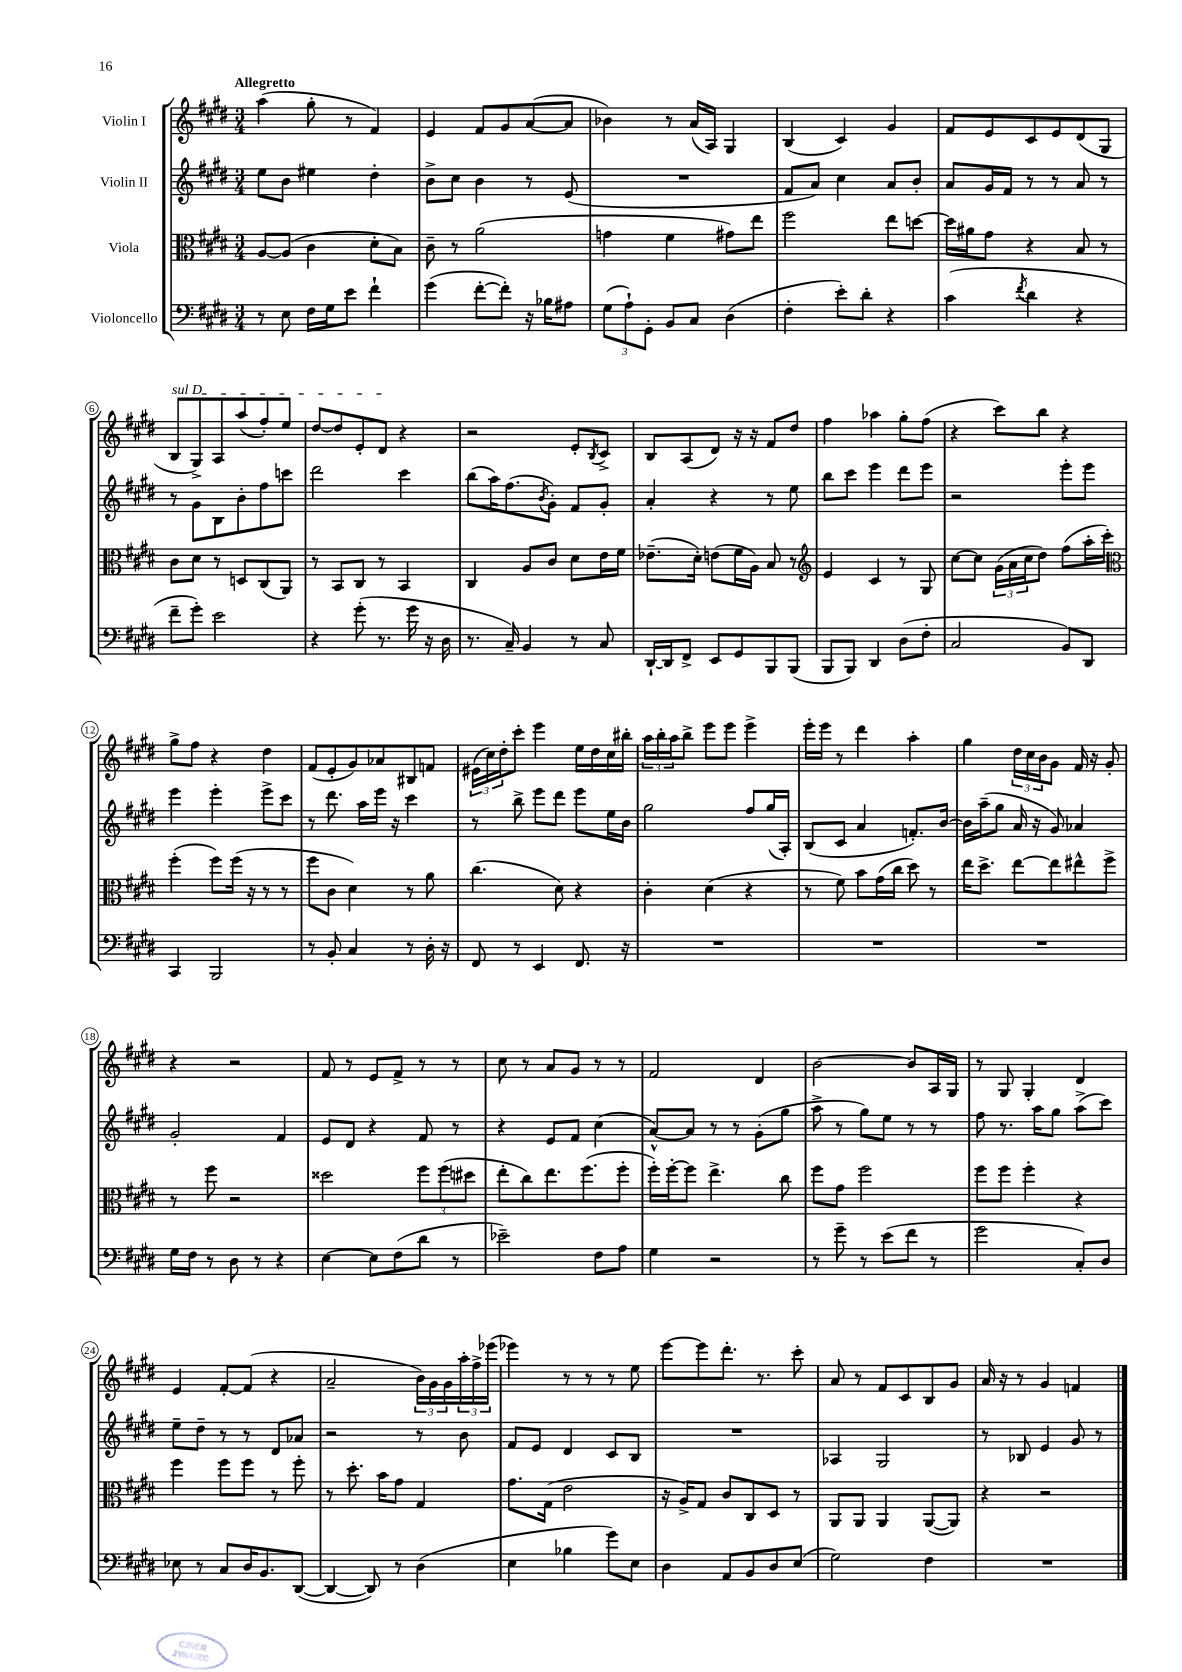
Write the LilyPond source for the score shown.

<<
\new StaffGroup <<
\new Staff = "s0" \with { instrumentName = "Violin I" } {
    \clef treble \key e \major \numericTimeSignature \time 3/4 \tempo "Allegretto"
    a''4( gis''8-. r8 fis'4) |
    e'4 fis'8 gis'8 a'8~( a'8 |
    bes'4) r8 a'16( a16) gis4 |
    b4( cis'4) gis'4 |
    fis'8 e'8 cis'8 e'8 dis'8( gis8 |
    \once \override TextSpanner.bound-details.left.text = \markup { \italic "sul D" } b8\startTextSpan gis8->) a8 a''8( fis''8-.) e''8 |
    dis''8~ dis''8 e'8-. dis'8\stopTextSpan r4 |
    r2 e'8-. \acciaccatura { b8 } cis'8-> |
    b8 a8( dis'8) r16 r16 fis'8 dis''8 |
    fis''4 aes''4 gis''8-. fis''8( |
    r4 cis'''8) b''8 r4 |
    gis''8-> fis''8 r4 dis''4 |
    fis'8( e'8-. gis'8) aes'8 bis8 f'8 |
    \tuplet 3/2 { eis'16( cis''16) dis''16-. } cis'''8-. e'''4 e''16 dis''16 cis''16 bis''16-. |
    \tuplet 3/2 { a''16 b''16-. a''16 } b''8-> e'''8 e'''8 e'''4-> |
    e'''16-. e'''16 r8 dis'''4 a''4-. |
    gis''4 \tuplet 3/2 { dis''16 cis''16 b'16 } gis'8 fis'16 r16 gis'8-. |
    r4 r2 |
    fis'8 r8 e'8 fis'8-> r8 r8 |
    cis''8 r8 a'8 gis'8 r8 r8 |
    fis'2 dis'4 |
    b'2~ b'8 a16 gis16 |
    r8 gis8 gis4-. dis'4 |
    e'4 fis'8~-. fis'8( r4 |
    a'2-- \tuplet 3/2 { b'16) gis'16 gis'16 } \tuplet 3/2 { a''16-. fis''16-> ees'''16( } |
    ees'''4) r8 r8 r8 e''8 |
    e'''8~ e'''8 dis'''8.-. r8. cis'''8-. |
    a'8 r8 fis'8 cis'8 b8 gis'8 |
    a'16 r16 r8 gis'4 f'4 \bar "|." |
}
\new Staff = "s1" \with { instrumentName = "Violin II" } {
    \clef treble \key e \major \numericTimeSignature \time 3/4
    e''8 b'8 eis''4 dis''4-. |
    b'8-> cis''8 b'4 r8 e'8( |
    R2. |
    fis'8 a'8) cis''4 a'8 b'8-. |
    a'8 gis'16 fis'16 r8 r8 a'8 r8 |
    r8 gis'8 b8 b'8-. fis''8 c'''8 |
    dis'''2 cis'''4 |
    b''8( a''16) fis''8.( \acciaccatura { b'8 } gis'8-.) fis'8 gis'8-. |
    a'4-. r4 r8 e''8 |
    b''8 cis'''8 e'''4 dis'''8 e'''8 |
    r2 e'''8-. e'''8 |
    e'''4 e'''4-. e'''8-> cis'''8 |
    r8 dis'''8. a''16 e'''16 r16 cis'''4 |
    r8 b''8-> e'''8 dis'''8 e'''8 e''16 b'16 |
    gis''2 fis''8 gis''16( a16-.) |
    b8( cis'8 a'4 f'8.-.) b'16~ |
    b'16 a''16--( gis''8 a'16 r16 gis'8) aes'4 |
    gis'2-. fis'4 |
    e'8 dis'8 r4 fis'8 r8 |
    r4 e'8 fis'8 cis''4( |
    a'8~-^) a'8 r8 r8 gis'8-.( gis''8 |
    a''8-> r8 gis''8) e''8 r8 r8 |
    fis''8 r8. a''16 gis''8 a''8->( cis'''8) |
    e''8-- dis''8-- r8 r8 dis'8 aes'8 |
    r2 r8 b'8 |
    fis'8 e'8 dis'4 cis'8 b8 |
    R2. |
    aes4 gis2 |
    r8 bes8 e'4 gis'8 r8 \bar "|." |
}
\new Staff = "s2" \with { instrumentName = "Viola" } {
    \clef alto \key e \major \numericTimeSignature \time 3/4
    a8~ a8( cis'4 dis'8-. b8) |
    cis'8-- r8 a'2( |
    g'4 fis'4 gis'8) e''8 |
    fis''2 e''8 d''8~ |
    d''16 ais'16 gis'8 r4 b8 r8 |
    cis'8 dis'8 r8 d8 cis8( a,8) |
    r8 b,8 cis8 r8 b,4 |
    cis4 a8 cis'8 dis'8 e'16 fis'16 |
    ees'8.--( dis'16-.) e'8( fis'16 a16) b8 r8 |
    \clef treble e'4 cis'4 r8 gis8 |
    cis''8~ cis''8 \tuplet 3/2 { gis'16( a'16 cis''16 } dis''8) fis''8( a''16-. cis'''16-.) |
    \clef alto fis''4-.( fis''8) fis''16( r16 r8 r8 |
    fis''8 cis'8 dis'4) r8 a'8 |
    cis''4.( dis'8) r4 |
    cis'4-. dis'4( r4 |
    r8 fis'8) b'8 gis'16( cis''16 dis''8) r8 |
    e''16 dis''8.-> e''8~ e''8 eis''8-^ fis''8-> |
    r8 fis''8 r2 |
    disis''2 \tuplet 3/2 { fis''8 fis''8( dis''8 } |
    e''8-. cis''8) e''8. fis''8.( fis''8-. |
    fis''16-.) fis''16~-. fis''8 e''4.-> cis''8 |
    fis''8 gis'8 fis''2 |
    fis''8 fis''8 fis''4-. r4 |
    fis''4 fis''8 fis''8 r8 fis''8-. |
    r8 dis''8.-. b'16 gis'8 gis4 |
    gis'8. gis16( e'2 |
    r16 a16->) gis8 cis'8 cis8 dis8 r8 |
    a,8 a,8 a,4 a,8~( a,8) |
    r4 r2 \bar "|." |
}
\new Staff = "s3" \with { instrumentName = "Violoncello" } {
    \clef bass \key e \major \numericTimeSignature \time 3/4
    r8 e8 fis16 gis16 e'8 fis'4-! |
    gis'4( fis'8~-. fis'8-.) r16 bes16 ais8 |
    \tuplet 3/2 { gis8( a8-!) gis,8-. } b,8 cis8 dis4( |
    fis4-. e'8-.) dis'8-. r4 |
    cis'4( \acciaccatura { fis'8 } dis'4 r4 |
    fis'8-- gis'8-.) e'2 |
    r4 gis'8-.( r8. gis'16 r16 dis16 |
    r8. cis16--) b,4 r8 cis8 |
    dis,16~-! dis,16 fis,8-> e,8 gis,8 b,,8 b,,8( |
    b,,8 b,,8) dis,4 dis8( fis8-. |
    cis2 b,8) dis,8 |
    cis,4 b,,2 |
    r8 b,8-. cis4 r8 dis16-. r16 |
    fis,8 r8 e,4 fis,8. r16 |
    R2. |
    R2. |
    R2. |
    gis16 fis16 r8 dis8 r8 r4 |
    e4~ e8 fis8( dis'8 r8 |
    ees'2--) fis8 a8 |
    gis4 r2 |
    r8 gis'8-- r8 e'8( fis'8 r8 |
    gis'2 cis8-.) dis8 |
    ees8 r8 cis8 dis16 b,8. dis,8~( |
    dis,4~ dis,8) r8 dis4( |
    e4 bes4 gis'8) e8 |
    dis4 a,8 b,8 dis8 e8( |
    gis2) fis4 |
    R2. \bar "|." |
}
>>
>>
\layout { \context { \Score \override BarNumber.stencil = #(make-stencil-circler 0.1 0.3 ly:text-interface::print) } }
